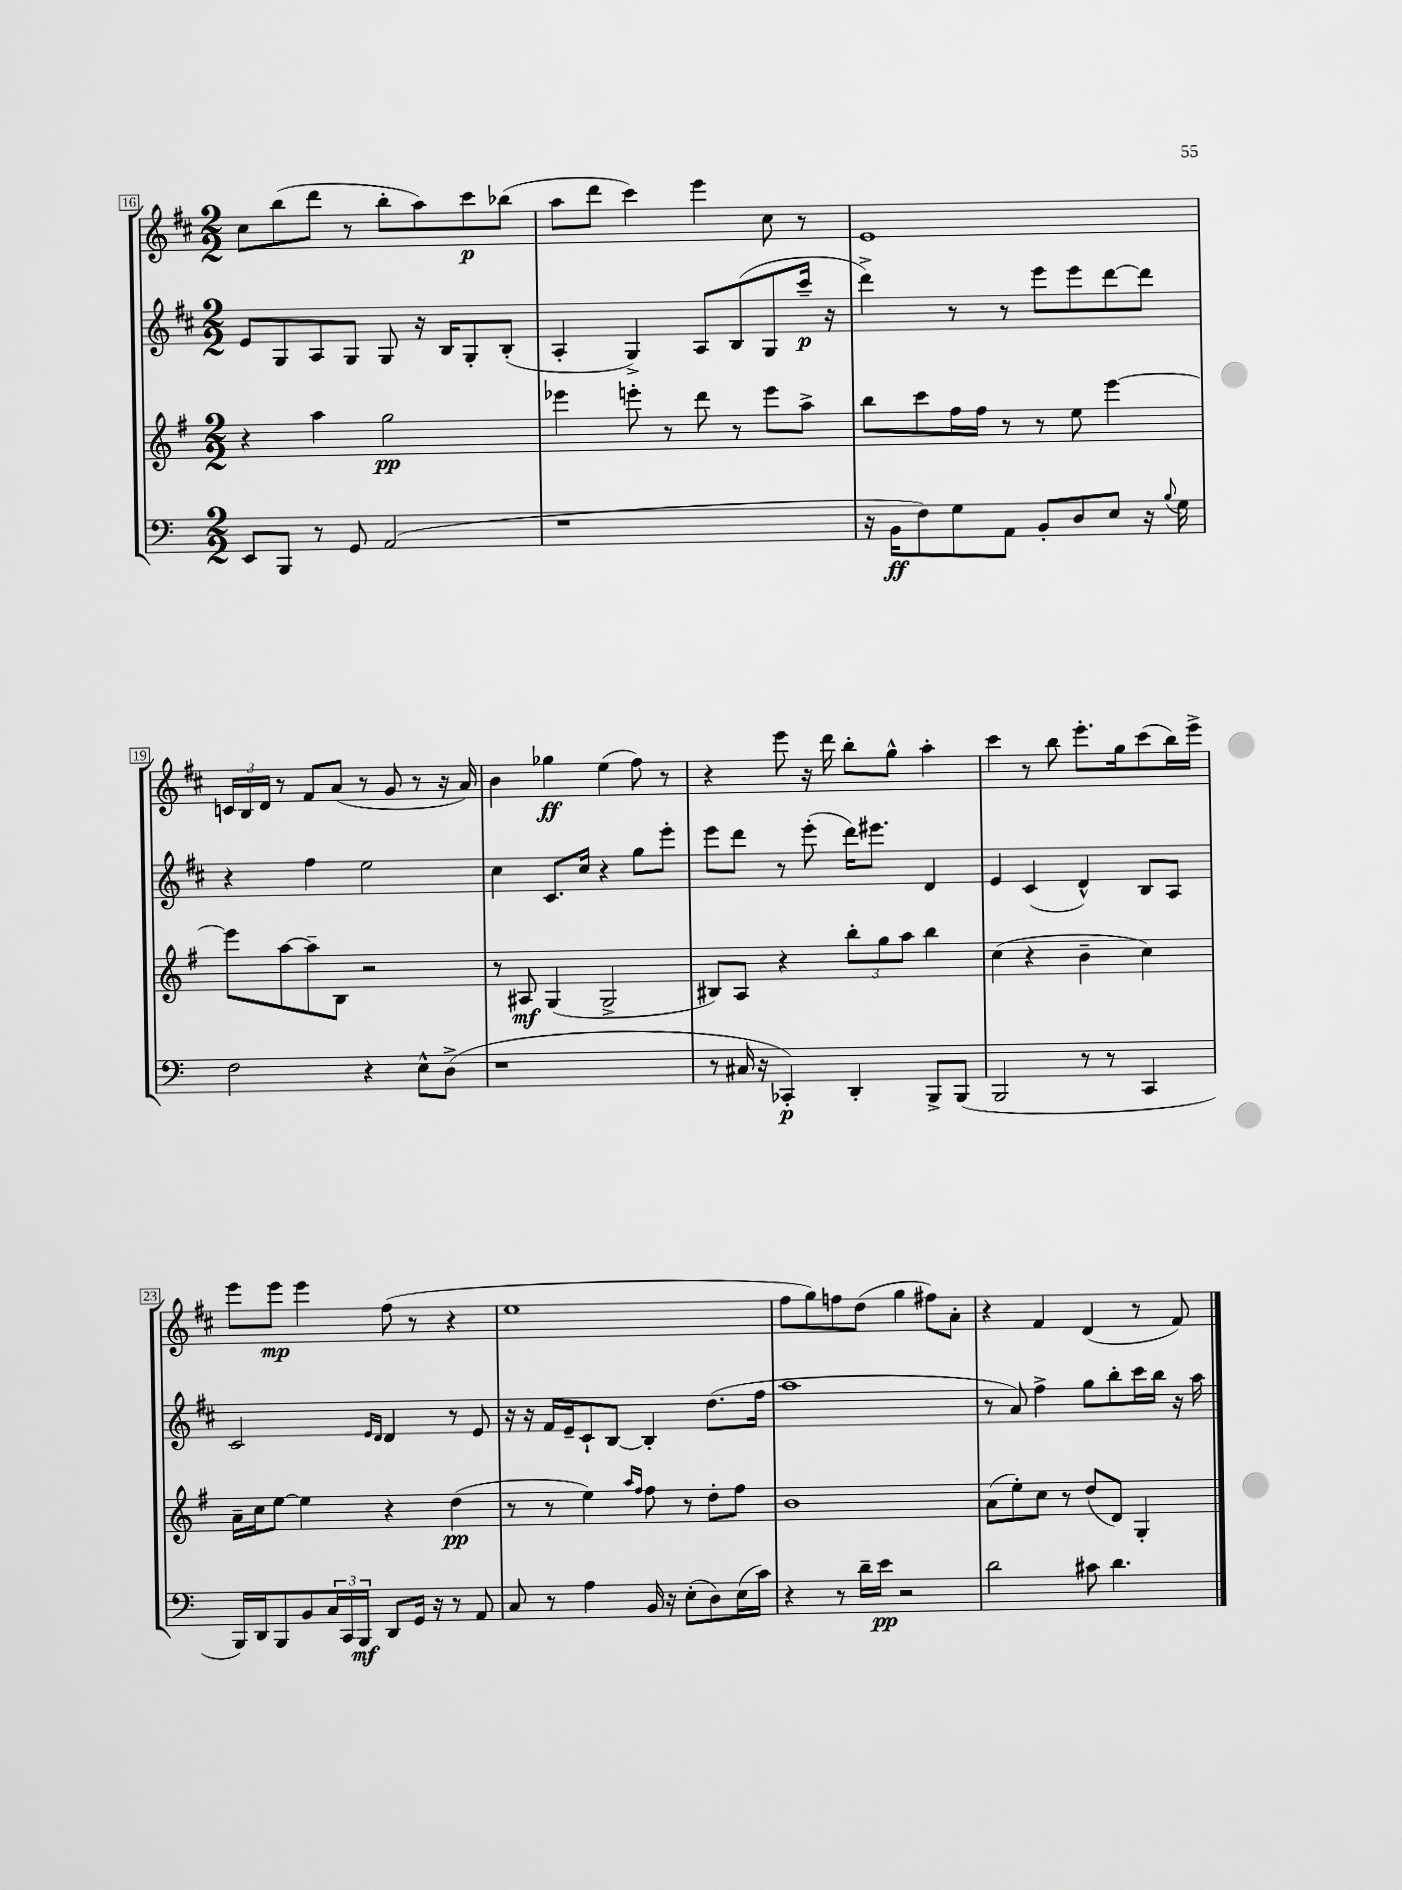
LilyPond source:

<<
\new StaffGroup <<
\new Staff = "s0" {
    \clef treble \key d \major \numericTimeSignature \time 2/2
    cis''8 b''8( d'''8 r8 b''8-. a''8) cis'''8\p bes''8( |
    a''8 d'''8 cis'''4) e'''4 cis''8 r8 |
    e'1 |
    \tuplet 3/2 { c'16 b16 d'16 } r8 fis'8 a'8( r8 g'8 r8 r16 a'16) |
    b'4 ges''4\ff e''4( fis''8) r8 |
    r4 e'''8 r16 d'''16 b''8-. g''8-^ a''4-. |
    cis'''4 r8 b''8 e'''8.-. g''16 cis'''8( b''16) e'''16-> |
    e'''8 e'''8\mp e'''4 fis''8( r8 r4 |
    e''1 |
    fis''8 g''8) f''8 d''8( g''4 fis''8) a'8-. |
    r4 fis'4 d'4( r8 fis'8) \bar "|." |
}
\new Staff = "s1" {
    \clef treble \key d \major \numericTimeSignature \time 2/2
    e'8 g8 a8 g8 g8 r16 b16 g8-. b8-.( |
    a4-. g4->) a8 b8( g8 cis'''16--\p r16 |
    d'''4->) r8 r8 e'''8 e'''8 d'''8~ d'''8 |
    r4 fis''4 e''2 |
    cis''4 cis'8. cis''16 r4 g''8 e'''8-. |
    e'''8 d'''8 r8 e'''8-.( d'''16) eis'''8. d'4 |
    e'4 cis'4( d'4-^) b8 a8 |
    cis'2 \grace { e'16 d'16 } d'4 r8 e'8 |
    r16 r16 fis'16 e'16-- cis'8-! b8~ b4-. d''8.( fis''16 |
    a''1 |
    r8 a'8) fis''4-> g''8 b''8-. cis'''16 b''16 r16 a''16 \bar "|." |
}
\new Staff = "s2" {
    \clef treble \key g \major \numericTimeSignature \time 2/2
    r4 a''4 g''2\pp |
    ees'''4 e'''8-. r8 d'''8 r8 e'''8 a''8-> |
    b''8 c'''8 fis''16 fis''16 r8 r8 e''8 e'''4~ |
    e'''8 a''8~ a''8-- b8 r2 |
    r8 ais8\mf g4( g2-> |
    bis8) a8 r4 \tuplet 3/2 { b''8-. g''8 a''8 } b''4 |
    c''4( r4 b'4-- c''4) |
    a'16-- c''16 e''8~ e''4 r4 d''4\pp( |
    r8 r8 e''4) \grace { a''16 fis''16 } fis''8 r8 d''8-. fis''8 |
    b'1 |
    a'8( e''8-.) c''8 r8 d''8( d'8) g4-. \bar "|." |
}
\new Staff = "s3" {
    \clef bass \key c \major \numericTimeSignature \time 2/2
    e,8 b,,8 r8 g,8 a,2( |
    r1 |
    r16 b,16\ff f8) g8 a,8 b,8-. d8 e8 r16 \appoggiatura { b8 } g16 |
    f2 r4 e8-^ d8->( |
    r1 |
    r8 cis16 r16 ces,4-.\p) d,4-. b,,8-> b,,8( |
    b,,2 r8 r8 c,4 |
    b,,16) d,16 b,,8 b,8 \tuplet 3/2 { c16 c,16 b,,16\mf } d,8 g,16 r16 r8 a,8 |
    c8 r8 a4 b,16 r16 e8-.( d8) e16( c'16) |
    r4 r8 d'16-- e'16\pp r2 |
    d'2 cis'8 d'4. \bar "|." |
}
>>
>>
\layout { \context { \Score currentBarNumber = #16 \override BarNumber.stencil = #(make-stencil-boxer 0.1 0.3 ly:text-interface::print) } }
